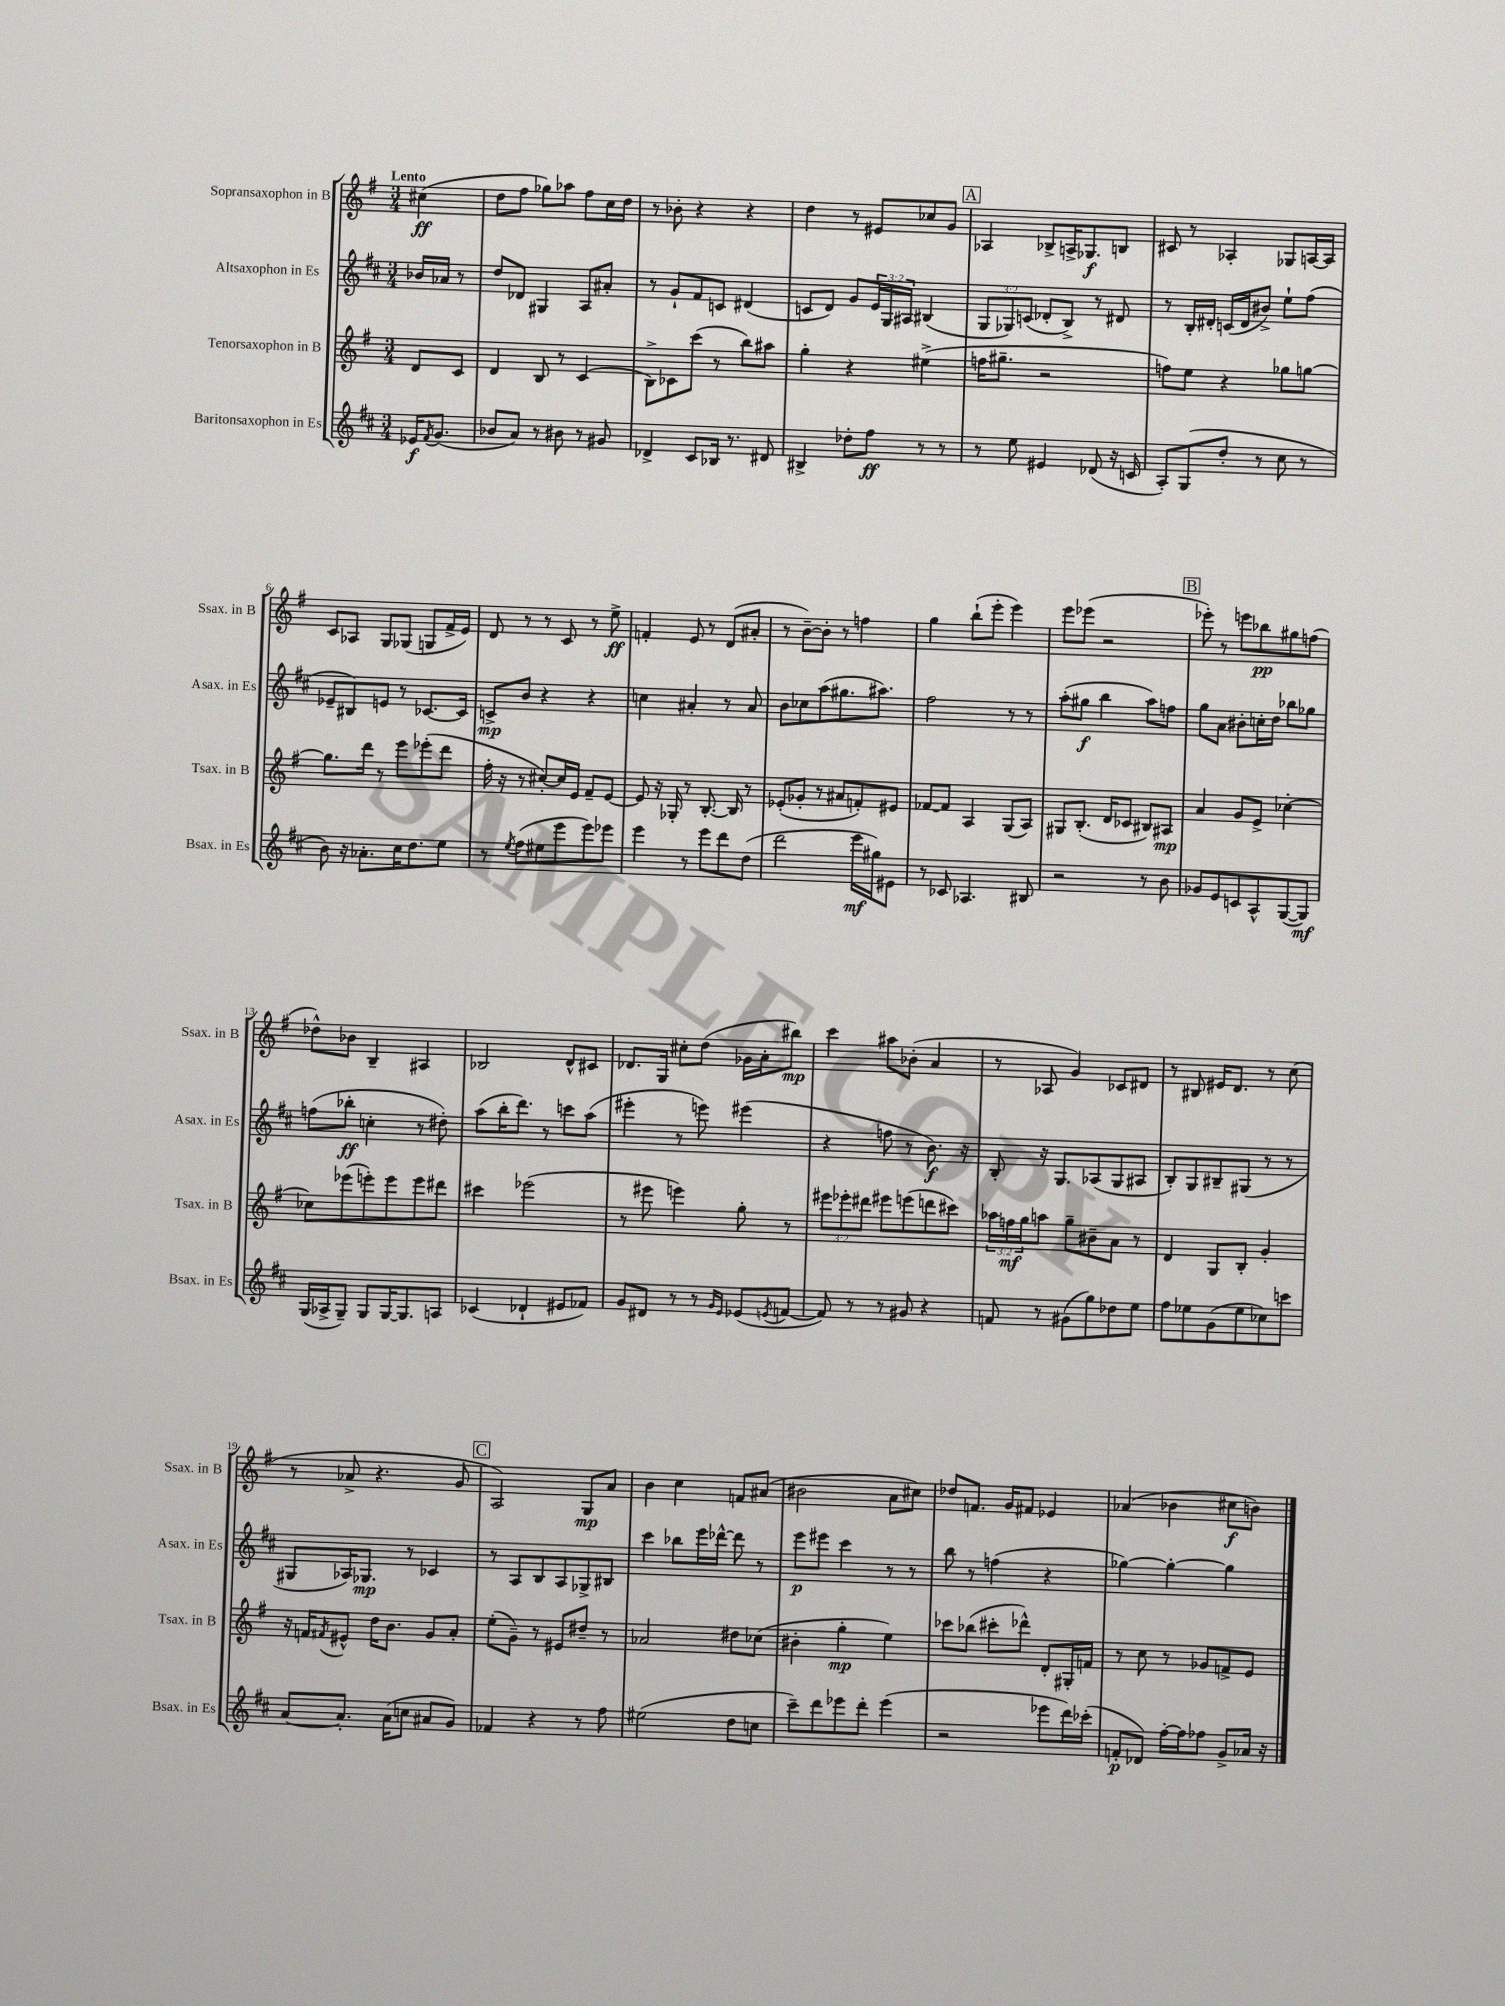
<<
\new StaffGroup <<
\new Staff = "s0" \with { instrumentName = "Sopransaxophon in B" shortInstrumentName = "Ssax. in B" } {
    \clef treble \key g \major \numericTimeSignature \time 3/4 \partial 4 \tempo "Lento"
    cis''4\ff( |
    d''8 fis''8 ges''8) aes''8 fis''8 c''16 d''16 |
    r8 bes'8-. r4 r4 |
    d''4 r8 eis'8 ces''8 g'8 |
    \mark \markup { \box "A" } aes4 bes8-> a16-> ges8.\f b8 |
    cis'8 r8 aes4-. ges8 a16~ a16 |
    c'8 aes8 g8 ges8( g8 fis'16-> e'16) |
    d'8 r8 r8 c'8 r8 e''8->\ff |
    f'4-. e'8 r8 d'8( ais'8-. |
    r8 b'8~--) b'8-. r8 f''4 |
    g''4 b''8-!( e'''8-. e'''4) |
    e'''8 ees'''8( r2 |
    \mark \markup { \box "B" } ees'''8-.) r8 e'''8 bes''8\pp gis''8 f''8( |
    des''8-^) bes'8 b4-- ais4 |
    bes2 d'8-^ cis'8 |
    des'8. g16 cis''8-. d''8( ges'16 a'16-. bis''8\mp) |
    c'''4 ais''8 bes'8-.( a'4 |
    r8 aes8 g'4) ces'8 dis'8 |
    r8 bis8 eis'16 d'8. r8 c''8( |
    r8 aes'8-> r4. g'8 |
    \mark \markup { \box "C" } a2) g8\mp a'8 |
    b'4 c''4 f'8 ais'8( |
    bis'2 a'8 cis''8) |
    des''8 f'8. g'16 fis'8 ees'4 |
    aes'4( bes'4 cis''8\f b'8) \bar "|." |
}
\new Staff = "s1" \with { instrumentName = "Altsaxophon in Es" shortInstrumentName = "Asax. in Es" } {
    \clef treble \key d \major \numericTimeSignature \time 3/4 \override Staff.TupletNumber.text = #tuplet-number::calc-fraction-text \partial 4
    bes'16 aes'16 r8 |
    d''8 des'8 gis4 a8 ais'8-. |
    r8 g'8-! fis'8 c'8 dis'4( |
    c'8 d'8) g'8 \tuplet 3/2 { e'16 g16 ais16 } bis4( |
    \mark \markup { \box "A" } \tuplet 3/2 { g8 ges8) c'8( } des'8-. b8->) r8 dis'8 |
    r8 b16-. dis'16-. c'16( dis'16 bis'8->) e''8-! fis''8( |
    ees'8-- bis8) e'8 r8 ces'8.~ ces'16 |
    c'8->\mp b'8 r4 r4 |
    c''4 ais'4-. r8 ais'8 |
    b'8 ces''8 a''8( gis''8. ais''8.) |
    fis''2 r8 r8 |
    a''8-.( gis''8\f b''4 a''8) f''8 |
    \mark \markup { \box "B" } g''8 a'8 bis'8-. c''16-. d''16 bes''8 ges''8 |
    f''8( bes''8-.\ff c''4-. r8 dis''8-.) |
    a''8( b''16-. d'''8.) r8 c'''8 a''8( |
    eis'''4-. r8 e'''8) eis'''4( |
    r4 f''8 r8 b'8.\f) r16 |
    b8-. r16 g8. aes8( g8 ais8 |
    b8-.) g8 bis8-- gis8( r8 r8 |
    gis8 aes16) ges8.\mp r8 ces'4 |
    \mark \markup { \box "C" } r8 a8 b8 a8 ges8-> bis8 |
    cis'''4 bes''8 e'''16 des'''16~-^ des'''8 r8 |
    e'''8\p eis'''8 cis'''4 r8 r8 |
    b''8 r8 f''4( r4 |
    ges''4~) ges''4~-. ges''4 \bar "|." |
}
\new Staff = "s2" \with { instrumentName = "Tenorsaxophon in B" shortInstrumentName = "Tsax. in B" } {
    \clef treble \key g \major \numericTimeSignature \time 3/4 \override Staff.TupletNumber.text = #tuplet-number::calc-fraction-text \partial 4
    d'8 c'8 |
    d'4 b8 r8 c'4( |
    b8->) ces'8 c'''8( r8 b''8) ais''8 |
    g''4-. r4 eis''4->( |
    \mark \markup { \box "A" } f''16 gis''8.-- r2 |
    f''8) e''8 r4 ges''8 g''8~ |
    g''8. d'''16 r8 e'''8 ees'''8-.( d'''8 |
    fis''16-. r16 r8 cis''8~-.) cis''16 e'16 fis'8-- e'8~ |
    e'8 r16 ges16-. r8 b8.~-. b16 r8 |
    ees'8-.( ges'8-. r8 ais'8 f'8-.) eis'8 |
    fes'8~ fes'8 a4 g8( a8) |
    gis8 b8.-.( d'16 ces'8 bis8) ais8\mp |
    \mark \markup { \box "B" } a'4 g'8 e'8-> ces''4~-. |
    ces''8 ees'''8( e'''8-.) e'''8 e'''8 dis'''8 |
    cis'''4 ees'''2( |
    r8 eis'''8 e'''4) g''8-. r8 |
    \tuplet 3/2 { eis'''8 ees'''8-. dis'''8 } eis'''8 e'''8( d'''8 cis'''8) |
    \tuplet 3/2 { aes''16 f''16\mf g''16 } a''8 g''8-- bis'8-- a'8 r8 |
    d'4 g8 b8-. g'4-. |
    r16 f'16 \acciaccatura { fis'8 } eis'8-^ d''16 b'8. g'8 a'8-. |
    \mark \markup { \box "C" } e''8-.( g'8--) r8 eis'8 dis''8-- r8 |
    aes'2 dis''8 ces''8( |
    bis'4-. g''4-.\mp e''4) |
    ces'''8 bes''8( cis'''8-. des'''8-^) d'8-. gis16-. f'16 |
    r8 c''8 r8 ges'8 f'8-> e'8 \bar "|." |
}
\new Staff = "s3" \with { instrumentName = "Baritonsaxophon in Es" shortInstrumentName = "Bsax. in Es" } {
    \clef treble \key d \major \numericTimeSignature \time 3/4 \partial 4
    ees'16\f \acciaccatura { fis'8 } g'8.( |
    bes'8 a'8) r8 bis'8 r8 gis'8 |
    des'4-> cis'8 bes16 r8. dis'8 |
    bis4-> des''8-. fis''8\ff r8 r8 |
    \mark \markup { \box "A" } r8 e''8 eis'4 des'8( r16 c'16 |
    a8-.) g8( d''8-. r8 cis''8 r8 |
    b'8) r16 aes'8.-. cis''16 d''8. e''8 |
    r8 \acciaccatura { e''8 } fis''8( eis''8 e'''8 e'''8) ees'''8 |
    e'''4 r8 e'''8 d'''8 d''8( |
    d'''2 e'''16\mf gis''16) eis'8 |
    r8 ces'8 aes4. bis8 |
    r2 r8 b'8 |
    \mark \markup { \box "B" } ges'8 e'8 c'8 a8-^ g8~( g8\mf) |
    g16( aes16-> g8--) g8 g16~ g8. a8 |
    ces'4( des'4-! eis'8 fes'8) |
    g'8 dis'8 r8 r8 \grace { g'16 e'16 } ees'8( \acciaccatura { e'8 } f'8~ |
    f'8) r8 r8 gis'8 r4 |
    f'8 r8 gis'8( g''8) des''8 e''8 |
    fis''8 ees''8 g'8( ees''8 ces''8) c'''8 |
    a'8~ a'8.-. a'16( c''8 ais'8 g'8) |
    \mark \markup { \box "C" } fes'4 r4 r8 fis''8 |
    eis''2( d''8 c''8 |
    cis'''8--) d'''8 ees'''8 d'''8-. ees'''4( |
    r2 ees'''8 d'''16) ces'''16-.( |
    f'8-.\p des'8) fis''16~-. fis''16 fes''8 g'8-> aes'16 r16 \bar "|." |
}
>>
>>
